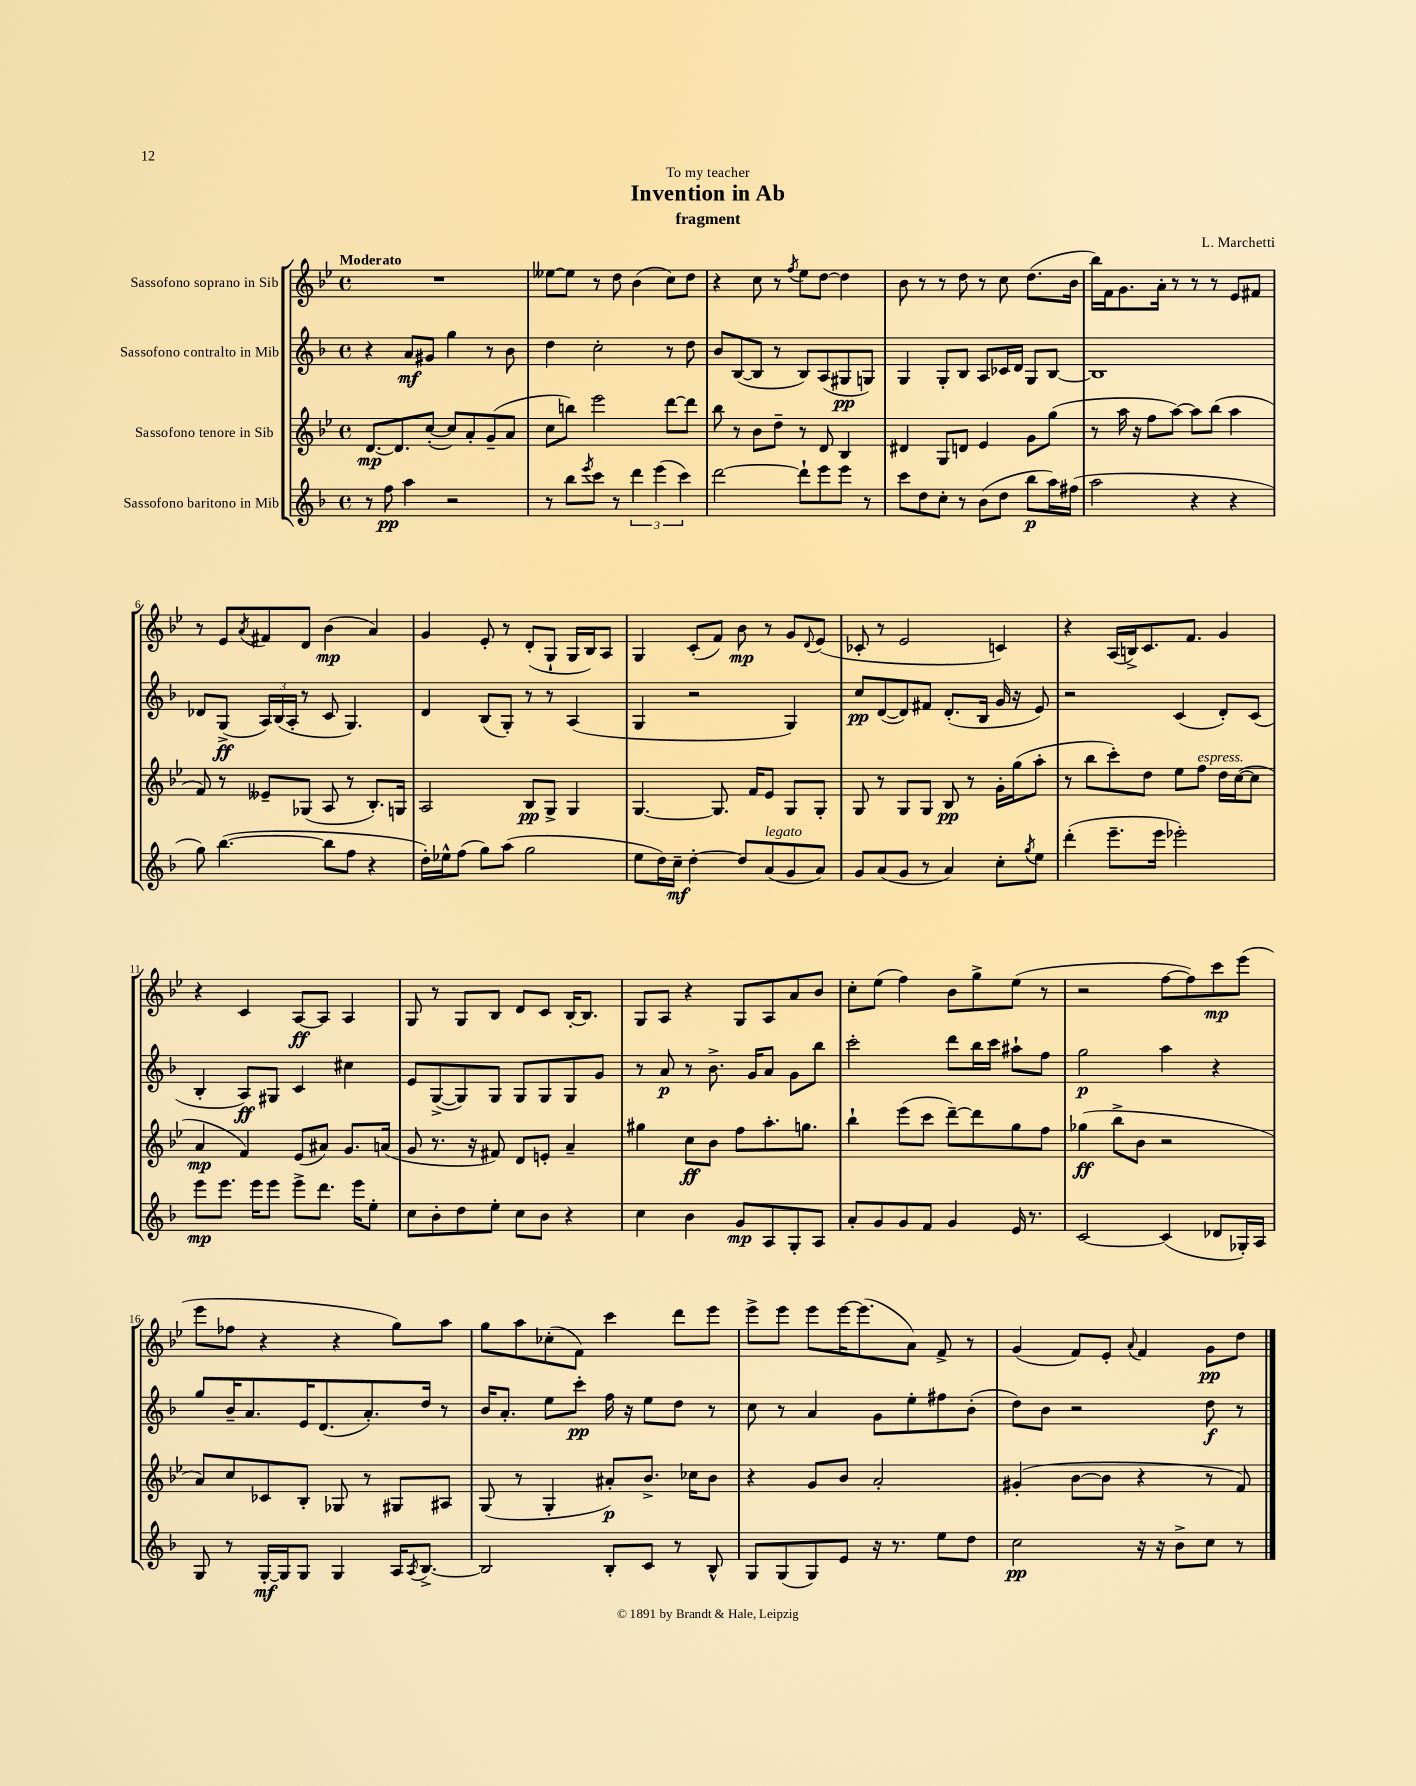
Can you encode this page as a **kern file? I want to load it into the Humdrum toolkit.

**kern	**kern	**kern	**kern
*staff4	*staff3	*staff2	*staff1
*clefG2	*clefG2	*clefG2	*clefG2
*k[b-]	*k[b-e-]	*k[b-]	*k[b-e-]
*M4/4	*M4/4	*M4/4	*M4/4
*met(c)	*met(c)	*met(c)	*met(c)
8r	[8.d/L	4r	1r
8ff\	.	.	.
.	8.d/]	.	.
4aa\	.	8a/L	.
.	([8cc'/J	8g#/J	.
2r	8cc/]L)	4gg\	.
.	8a'/	.	.
.	(8g~/	8r	.
.	8a/J	8b-\	.
=	=	=	=
8r	8cc\L	4dd\	[8ee--\L
8bb-\L	8bb\J)	.	8ee--\]J
8qeee/	.	.	.
8ccc\J	2eee-\	2cc'\	8r
8r	.	.	8dd\
6ddd\	.	.	(4b-\
(6eee\	.	.	.
.	[8ddd\L	8r	8cc\L)
6ccc\)	.	.	.
.	8ddd\]J	8dd\	8dd\J
=	=	=	=
[2ddd\	8bb-\	8b-/L	4r
.	8r	([8B-/	.
.	8b-\L	8B-/]J	8cc\
.	8dd~\J	8r	8r
.	.	.	8qff/
8ddd`\]L	8r	8B-/L)	8ee-\L
8eee\	8d/	(8A/	[8dd\J
8eee\J	4B-/	8G#/	4dd\]
8r	.	8G/J)	.
=	=	=	=
8ccc\L	4d#/	4G/	8b-\
8dd\	.	.	8r
8cc'\J	8G/L	8G'/L	8r
8r	8d/J	8B-/J	8dd\
(8b-\L	4e-/	8A/L	8r
8dd\J	.	16c-/L	8cc\
.	.	16d/JJ	.
8bb-\L	8g\L	8G/L	(8.dd\L
16aa\L)	(8gg\J	[8B-/J	.
(16ff#\JJ	.	.	16b-\Jk
=	=	=	=
2aa\	8r	1B-]	16bb-\LL)
.	.	.	16f\J
.	16aa\	.	8.g\
.	16r	.	.
.	8ff\L	.	.
.	.	.	16a'\Jk
.	[8aa\J)	.	8r
4r	8aa\]L	.	8r
.	(8bb-\J	.	8r
4r	4aa\	.	8e-/L
.	.	.	8f#/J
=	=	=	=
8gg\)	8f/)	8d-/L	8r
([4.bb-\	8r	(8G^/J	8e-/L
.	.	.	8qa/
.	8e--~/L	24A/LL)	8f#/
.	.	(24B-/	.
.	.	24A'/JJ	.
.	(8G-/J	8r	8d/J
8bb-\]L	8A/	8c/	(4b-\
8ff\J	8r	4.G/)	.
4r	8.B-'/L)	.	4a/)
.	16G/Jk	.	.
=	=	=	=
16dd'\LL)	2A/	4d/	4g/
16ee-^^\J	.	.	.
(8ff\J	.	.	.
8gg\L)	.	(8B-/L	8e-'/
(8aa\J	.	8G'/J)	8r
2gg\	8B-/L	8r	(8d'/L
.	8G^/J	8r	8G`/J
.	4G/	(4A/	16G/LL
.	.	.	16B-/J)
.	.	.	8A/J
=	=	=	=
8ee\L	[4.G/	4G/	4G/
16dd\L)	.	.	.
16cc~\JJ	.	.	.
[4dd'\	.	2r	(8c'/L
.	8.G/]	.	8f/J)
8dd/]L	.	.	8b-\
.	16f/LK	.	.
(8a/	8e-/J	.	8r
8g/	8G/L	4G/)	8g/L
.	.	.	8qqd/
8a/J)	8G'/J	.	(8e-/J
=	=	=	=
8g/L	8G/	8cc/L	8c-'/
(8a/	8r	([8d/	8r
8g/J	8G/L	8d/])	2e-/
8r	8G/J	8f#/J	.
4a/)	8B-/	(8.d'/L	.
.	8r	.	.
.	.	16B-/Jk	.
8cc'\L	16g'\LL	16g/	4c/)
.	(16gg\J	16r	.
8qgg/	.	.	.
8ee\J	8aa'\J	8e/)	.
=	=	=	=
(4ddd'\	8r	2r	4r
.	8bb-\L	.	.
8.eee~\L	8ccc'\)	.	(16A/LL
.	.	.	16B^/J)
.	8dd\J	.	8.c/
16eee\Jk	.	.	.
2eee-'\)	8ee-\L	(4c/	.
.	.	.	8.f/J
.	8ff\J	.	.
.	16dd\LL	8d'/L)	4g/
.	([16cc\J	.	.
.	8cc\]J	(8c/J	.
=	=	=	=
8eee\L	4a/	4B-'/	4r
8.eee\J	.	.	.
.	4f/)	8A/L)	4c/
16eee\LK	.	.	.
8eee\J	.	8G#/J	.
8eee^\L	(8e-/L	4c/	[8A/L
8.ddd\J	8a#/J)	.	8A/]J
.	8.g/L	4cc#\	4A/
16eee\LK	.	.	.
8ee'\J	.	.	.
.	(16a/Jk	.	.
=	=	=	=
8cc\L	8g/	8e/L	8G/
8b-'\	8.r	([8G^/	8r
8dd\	.	8G/])	8G/L
.	16r	.	.
8ee'\J	8f#/)	8G/J	8B-/J
8cc\L	8d/L	8G/L	8d/L
8b-\J	8e'/J	8G/	8c/J
4r	4a~/	8G/	[16B-'/LK
.	.	.	8.B-/]J
.	.	8g/J	.
=	=	=	=
4cc\	4gg#\	8r	8G/L
.	.	8a/	8A/J
4b-\	8cc\L	8r	4r
.	8b-\J	8.b-^\	.
8g/L	8ff\L	.	8G/L
.	.	16g/LK	.
8A/	8.aa'\	8a/J	8A/
8G'/	.	8g\L	8a/
.	8.gg\J	.	.
8A/J	.	8bb-\J	8b-/J
=	=	=	=
8a'/L	4bb-`\	2ccc'\	8cc'\L
8g/	.	.	(8ee-\J
8g/	(8eee-\L	.	4ff\)
8f/J	8ccc\J	.	.
4g/	[8ddd~\L)	8ddd\L	8b-\L
.	8ddd\]	16bb-\L	8gg^\
.	.	16ccc\JJ	.
16e/	8gg\	8aa#`\L	(8ee-\J
8.r	.	.	.
.	8ff\J	8ff\J	8r
=	=	=	=
[2c/	(4gg-\	2gg\	2r
.	8bb-^\L	.	.
.	8b-\J	.	.
(4c/]	2r	4aa\	[8ff\L
.	.	.	8ff\])
8d-/L	.	4r	8ccc\
16G-'/L)	.	.	(8eee-\J
16A/JJ	.	.	.
=	=	=	=
8G/	8a/L)	8gg/L	8eee-\L
8r	8cc/	16b-~/K	8ff-\J
.	.	8.a/	.
[16G'/LL	8c-/	.	4r
16G/]J	.	.	.
8G/J	8B-'/J	16e/K	.
.	.	(8.d/	.
4G/	8G-/	.	4r
.	8r	8.a'/)	.
16A/LK	8G#/L	.	8gg\L)
8qA/	.	.	.
[8.B-^/J	.	16dd/Jk	.
.	8A#/J	8r	8aa\J
=	=	=	=
2B-/]	(8G/	16b-/LK	8gg\L
.	.	8.a'/J	.
.	8r	.	8aa\
.	4G'/	8ee\L	(8cc-'\
.	.	8ccc'\J	8f\J)
8B-'/L	8a#'/L)	16ff\	4ccc\
.	.	16r	.
8c/J	8.b-^/J	8ee\L	.
8r	.	8dd\J	8ddd\L
.	16cc-\LK	.	.
8B-^^/	8b-\J	8r	8eee-\J
=	=	=	=
8G/L	4r	8cc\	8eee-^\L
(8G/	.	8r	8eee-\J
8G/)	8g/L	4a/	8eee-\L
8e/J	8b-/J	.	[16eee-\K
.	.	.	(8.eee-\]
16r	2a'/	8g\L	.
8.r	.	.	.
.	.	8ee'\	8a\J)
8ee\L	.	8ff#\	8f^/
8dd\J	.	(8b-'\J	8r
=	=	=	=
2cc\	(4g#'/	8dd\L)	(4g/
.	.	8b-\J	.
.	[8b-\L	2r	8f/L)
.	8b-\]J	.	8e-'/J
.	.	.	8qqa/
16r	4r	.	4f/
16r	.	.	.
8b-^\L	.	.	.
8cc\J	8r	8dd\	8g\L
8r	8f/)	8r	8dd\J
==	==	==	==
*-	*-	*-	*-
